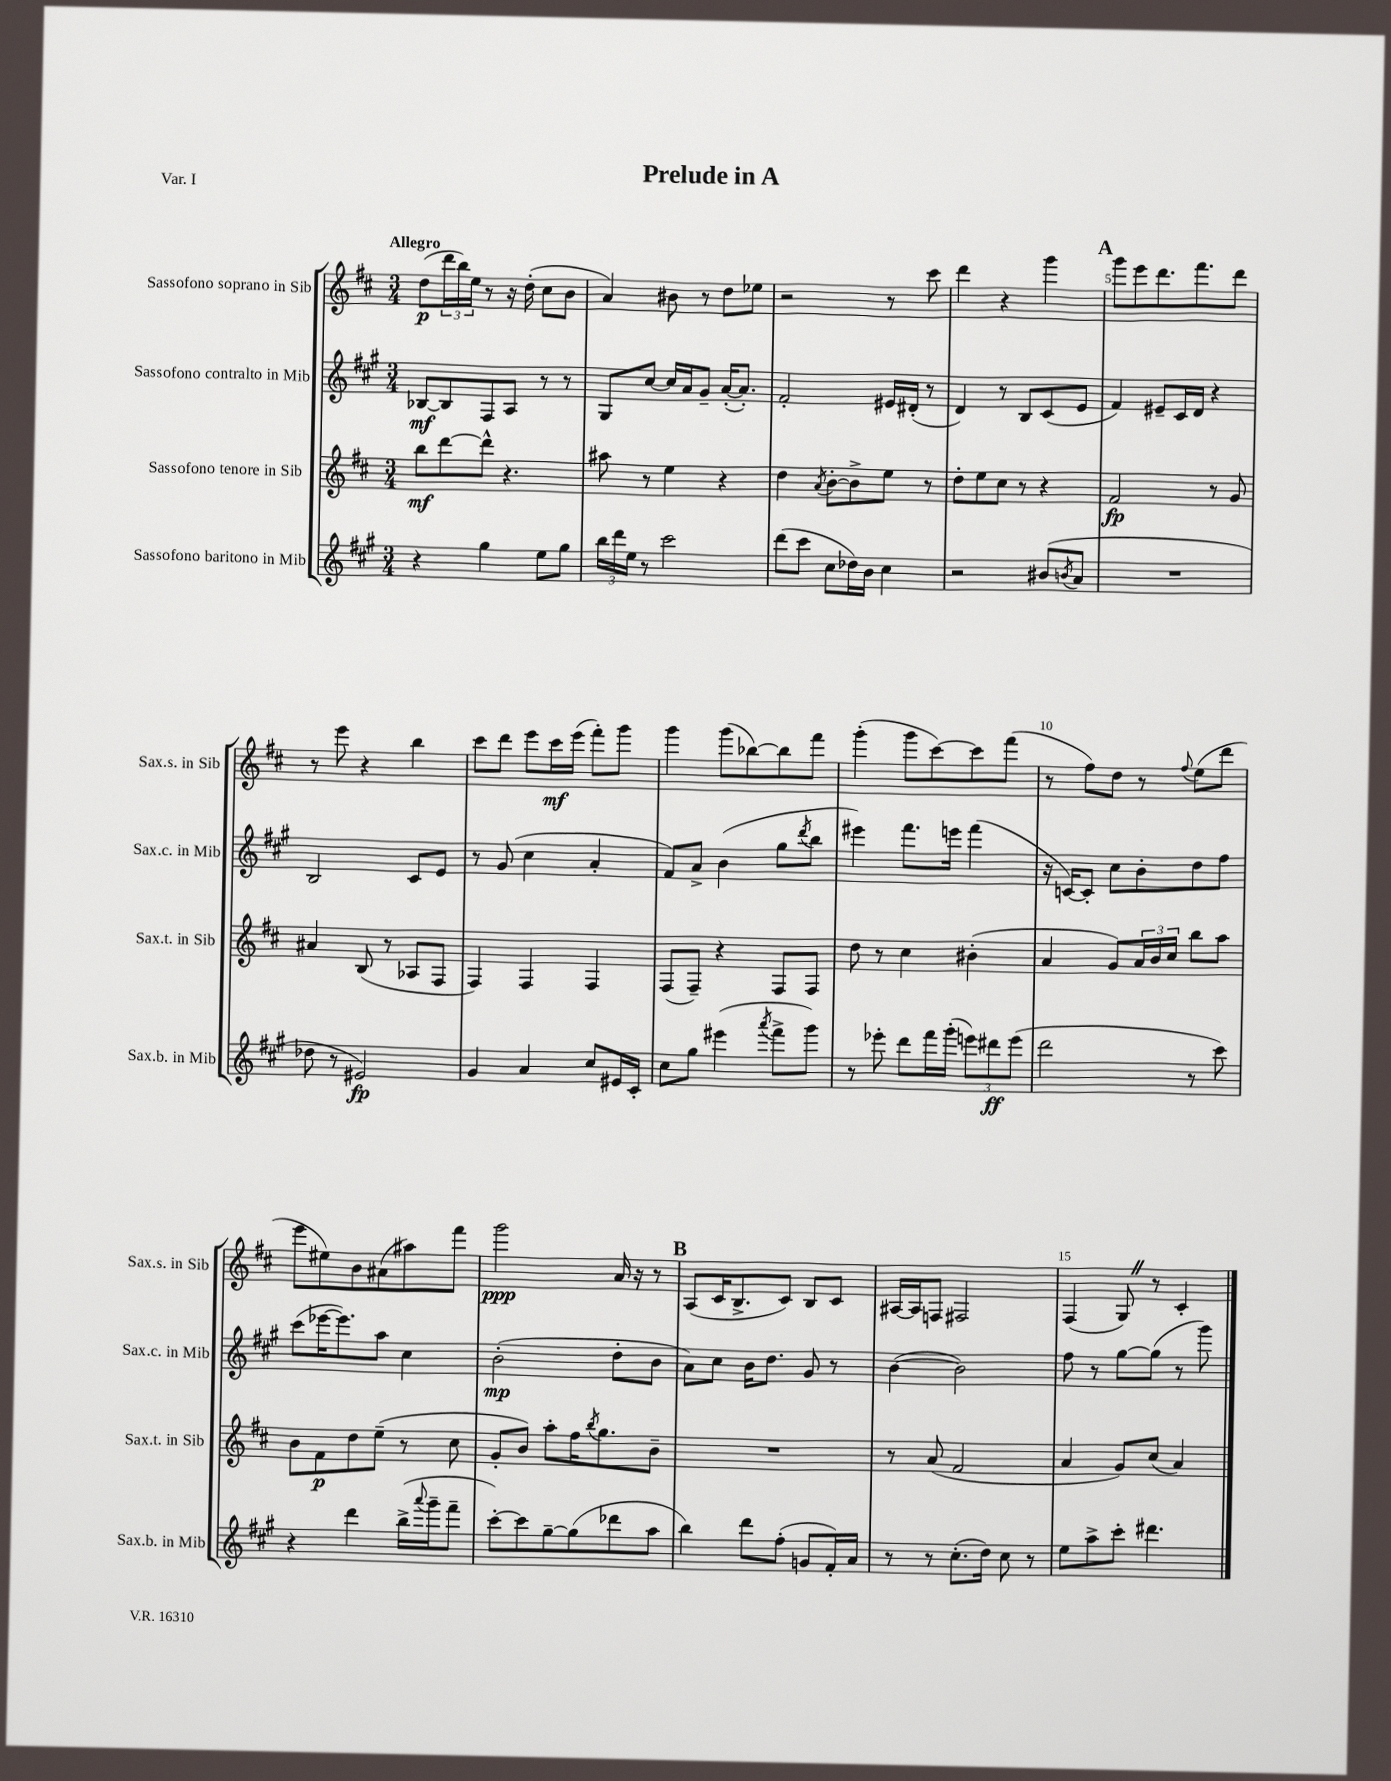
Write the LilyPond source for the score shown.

\header { title = "Prelude in A" piece = "Var. I" }
<<
\new StaffGroup <<
\new Staff = "s0" \with { instrumentName = "Sassofono soprano in Sib" shortInstrumentName = "Sax.s. in Sib" } {
    \clef treble \key d \major \numericTimeSignature \time 3/4 \tempo "Allegro"
    d''8\p( \tuplet 3/2 { d'''16 b''16) e''16 } r8 r16 d''16-.( cis''8 b'8 |
    a'4) bis'8 r8 d''8 ees''8 |
    r2 r8 cis'''8 |
    d'''4 r4 g'''4 |
    \mark \markup { \bold "A" } g'''8 e'''8 d'''8. fis'''8. d'''8 |
    r8 e'''8 r4 b''4 |
    cis'''8 d'''8 e'''8 cis'''16\mf e'''16( fis'''8-.) g'''8 |
    g'''4 g'''8( bes''8~) bes''8 fis'''8 |
    g'''4-.( g'''8 cis'''8~) cis'''8 fis'''8( |
    r8 fis''8) d''8 r8 \appoggiatura { fis''8 } e''8( d'''8 |
    e'''8 eis''8) b'8 ais'8( ais''8) fis'''8 |
    g'''2\ppp a'16 r16 r8 |
    \mark \markup { \bold "B" } a8( cis'16 b8.-> cis'8) b8 cis'8 |
    ais16~ ais16 f8 fis2 |
    fis4( g8) \once \override BreathingSign.text = \markup { \musicglyph "scripts.caesura.straight" } \breathe r8 cis'4-. \bar "|." |
}
\new Staff = "s1" \with { instrumentName = "Sassofono contralto in Mib" shortInstrumentName = "Sax.c. in Mib" } {
    \clef treble \key a \major \numericTimeSignature \time 3/4
    bes8~\mf bes8 fis8 a8 r8 r8 |
    gis8 cis''8~ cis''16 a'16 gis'8-- a'16~-.( a'8.-.) |
    fis'2-. eis'16 dis'16-.( r8 |
    d'4) r8 b8 cis'8( e'8 |
    \mark \markup { \bold "A" } fis'4) eis'8-- cis'16 d'16 r4 |
    b2 cis'8 e'8 |
    r8 gis'8( cis''4 a'4-. |
    fis'8) a'8-> b'4( gis''8 \acciaccatura { d'''8 } b''8 |
    eis'''4) fis'''8. e'''16 fis'''4( |
    r16 c'16~) c'8-. cis''8 b'8-. d''8 fis''8 |
    cis'''8( ees'''16~ ees'''8.) a''8 cis''4 |
    b'2-.\mp( d''8-. b'8 |
    \mark \markup { \bold "B" } a'8) cis''8 b'16 d''8. gis'8 r8 |
    b'4~( b'2) |
    fis''8 r8 gis''8~ gis''8( r8 gis'''8) \bar "|." |
}
\new Staff = "s2" \with { instrumentName = "Sassofono tenore in Sib" shortInstrumentName = "Sax.t. in Sib" } {
    \clef treble \key d \major \numericTimeSignature \time 3/4
    b''8\mf d'''8~ d'''8-^ r4. |
    ais''8 r8 e''4 r4 |
    d''4 \acciaccatura { a'8 } b'8~-. b'8-> e''8 r8 |
    d''8-. e''8 cis''8 r8 r4 |
    \mark \markup { \bold "A" } fis'2\fp r8 g'8 |
    ais'4 b8( r8 aes8 fis8 |
    fis4) fis4 fis4 |
    fis8( fis8--) r4 fis8 fis8 |
    d''8 r8 cis''4 bis'4-.( |
    a'4 g'8) \tuplet 3/2 { a'16 b'16 cis''16 } b''8 a''8 |
    b'8 fis'8\p d''8 e''8--( r8 cis''8 |
    g'8-. b'8) a''8-. fis''16 \acciaccatura { b''8 } g''8. b'8-- |
    \mark \markup { \bold "B" } R2. |
    r8 a'8( fis'2 |
    a'4 g'8) cis''8( a'4) \bar "|." |
}
\new Staff = "s3" \with { instrumentName = "Sassofono baritono in Mib" shortInstrumentName = "Sax.b. in Mib" } {
    \clef treble \key a \major \numericTimeSignature \time 3/4
    r4 gis''4 e''8 gis''8 |
    \tuplet 3/2 { b''16 d'''16 e''16 } r8 cis'''2 |
    d'''8( cis'''8 cis''8 des''16) b'16 cis''4 |
    r2 bis'8( \acciaccatura { b'8 } a'8 |
    \mark \markup { \bold "A" } R2. |
    des''8 r8 eis'2\fp) |
    gis'4 a'4 cis''8 eis'16 cis'16-. |
    cis''8 gis''8 eis'''4( \acciaccatura { a'''8 } fis'''8-> gis'''8) |
    r8 ees'''8-. d'''8 fis'''16 gis'''16-.( \tuplet 3/2 { e'''8) dis'''8\ff e'''8( } |
    d'''2 r8 cis'''8) |
    r4 d'''4 b''16->( \appoggiatura { a'''8 } gis'''16-- fis'''8-- |
    cis'''8~-.) cis'''8 gis''8~-- gis''8( des'''8 a''8 |
    \mark \markup { \bold "B" } b''4) d'''8 fis''8-.( g'8 fis'16-.) a'16 |
    r8 r8 cis''8.-.( d''16) cis''8 r8 |
    e''8 a''8-> cis'''8-. dis'''4. \bar "|." |
}
>>
>>
\layout { \context { \Score \override BarNumber.break-visibility = ##(#f #t #t) barNumberVisibility = #(every-nth-bar-number-visible 5) } }
